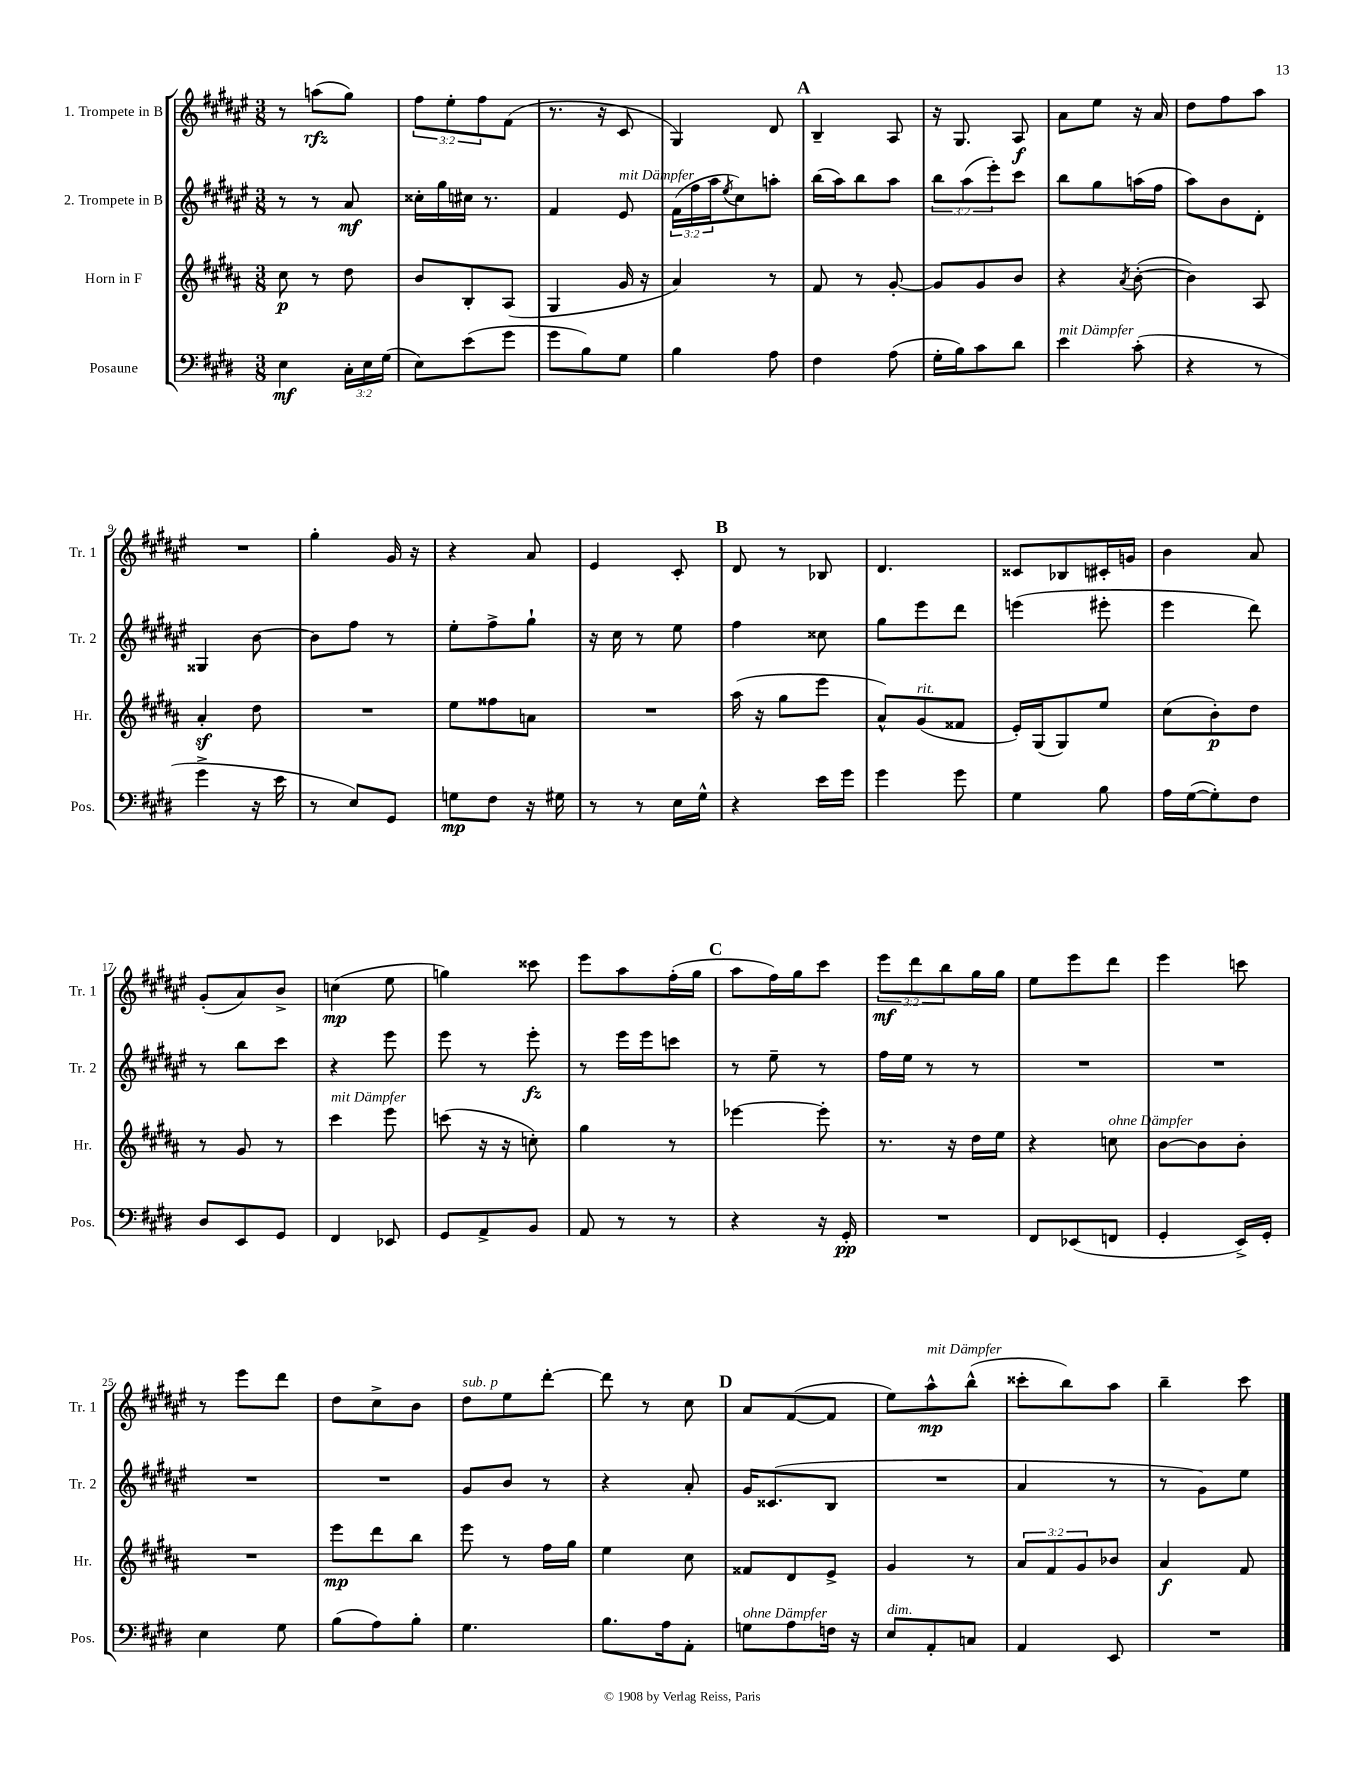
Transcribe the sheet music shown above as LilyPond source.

<<
\new StaffGroup <<
\new Staff = "s0" \with { instrumentName = "1. Trompete in B" shortInstrumentName = "Tr. 1" } {
    \clef treble \key fis \major \numericTimeSignature \time 3/8 \override Staff.TupletNumber.text = #tuplet-number::calc-fraction-text
    r8 a''8\rfz( gis''8) |
    \tuplet 3/2 { fis''8 eis''8-. fis''8 } fis'8( |
    r8. r16 cis'8 |
    gis4) dis'8 |
    \mark \markup { \bold "A" } b4-- ais8 |
    r16 gis8. ais8\f |
    ais'8 eis''8 r16 ais'16 |
    dis''8 fis''8 ais''8 |
    R4. |
    gis''4-. gis'16 r16 |
    r4 ais'8 |
    eis'4 cis'8-. |
    \mark \markup { \bold "B" } dis'8 r8 bes8 |
    dis'4. |
    cisis'8 bes8 cis'16-. g'16 |
    b'4 ais'8 |
    gis'8-.( ais'8) b'8-> |
    c''4\mp( eis''8 |
    g''4) cisis'''8 |
    eis'''8 ais''8 fis''16-.( gis''16 |
    \mark \markup { \bold "C" } ais''8 fis''16) gis''16 cis'''8 |
    \tuplet 3/2 { eis'''8\mf dis'''8 b''8 } gis''16 gis''16 |
    eis''8 eis'''8 dis'''8 |
    eis'''4 c'''8 |
    r8 eis'''8 dis'''8 |
    dis''8 cis''8-> b'8 |
    dis''8^\markup { \italic "sub. p" } eis''8 dis'''8~-. |
    dis'''8 r8 cis''8 |
    \mark \markup { \bold "D" } ais'8 fis'8~( fis'8 |
    eis''8) ais''8-^\mp^\markup { \italic "mit Dämpfer" } b''8-^( |
    cisis'''8-. b''8) ais''8 |
    b''4-- cis'''8 \bar "|." |
}
\new Staff = "s1" \with { instrumentName = "2. Trompete in B" shortInstrumentName = "Tr. 2" } {
    \clef treble \key fis \major \numericTimeSignature \time 3/8 \override Staff.TupletNumber.text = #tuplet-number::calc-fraction-text
    r8 r8 ais'8\mf |
    cisis''16-. gis''16 cis''16 r8. |
    fis'4 eis'8^\markup { \italic "mit Dämpfer" } |
    \tuplet 3/2 { fis'16( fis''16 ais''16 } \acciaccatura { eis''8 } cis''8) a''8-. |
    \mark \markup { \bold "A" } b''16( ais''16) b''8 ais''8 |
    \tuplet 3/2 { b''8 ais''8( eis'''8-.) } cis'''8 |
    b''8 gis''8 a''16( fis''16 |
    ais''8) b'8 dis'8-. |
    gisis4 b'8~ |
    b'8 fis''8 r8 |
    eis''8-. fis''8-> gis''8-! |
    r16 cis''16 r8 eis''8 |
    \mark \markup { \bold "B" } fis''4 cisis''8 |
    gis''8 eis'''8 dis'''8 |
    e'''4( eis'''8-. |
    eis'''4 dis'''8) |
    r8 b''8 cis'''8 |
    r4 eis'''8 |
    eis'''8 r8 eis'''8-.\fz |
    r8 eis'''16 eis'''16 c'''8 |
    \mark \markup { \bold "C" } r8 eis''8-- r8 |
    fis''16 eis''16 r8 r8 |
    R4. |
    R4. |
    R4. |
    R4. |
    gis'8 b'8 r8 |
    r4 ais'8-. |
    \mark \markup { \bold "D" } gis'16 cisis'8.( b8 |
    R4. |
    ais'4 r8 |
    r8 gis'8) eis''8 \bar "|." |
}
\new Staff = "s2" \with { instrumentName = "Horn in F" shortInstrumentName = "Hr." } {
    \clef treble \key b \major \numericTimeSignature \time 3/8 \override Staff.TupletNumber.text = #tuplet-number::calc-fraction-text
    cis''8\p r8 dis''8 |
    b'8 b8-. ais8( |
    gis4 gis'16 r16 |
    ais'4) r8 |
    \mark \markup { \bold "A" } fis'8 r8 gis'8~-. |
    gis'8 gis'8 b'8 |
    r4 \acciaccatura { ais'8 } b'8~-.( |
    b'4) ais8 |
    ais'4-.\sf dis''8 |
    R4. |
    e''8 fisis''8 a'8 |
    R4. |
    \mark \markup { \bold "B" } ais''16( r16 gis''8 e'''8 |
    ais'8-^) gis'8^\markup { \italic "rit." }( fisis'8 |
    e'16-.) gis16( gis8) e''8 |
    cis''8( b'8-.\p) dis''8 |
    r8 gis'8 r8 |
    cis'''4^\markup { \italic "mit Dämpfer" } e'''8 |
    c'''8( r16 r16 c''8-.) |
    gis''4 r8 |
    \mark \markup { \bold "C" } ees'''4~ ees'''8-. |
    r8. r16 dis''16 e''16 |
    r4 c''8^\markup { \italic "ohne Dämpfer" } |
    b'8~ b'8 b'8-. |
    R4. |
    e'''8\mp dis'''8 b''8 |
    e'''8 r8 fis''16 gis''16 |
    e''4 cis''8 |
    \mark \markup { \bold "D" } fisis'8 dis'8 e'8-> |
    gis'4 r8 |
    \tuplet 3/2 { ais'8 fis'8 gis'8 } bes'8 |
    ais'4\f fis'8 \bar "|." |
}
\new Staff = "s3" \with { instrumentName = "Posaune" shortInstrumentName = "Pos." } {
    \clef bass \key e \major \numericTimeSignature \time 3/8 \override Staff.TupletNumber.text = #tuplet-number::calc-fraction-text
    e4\mf \tuplet 3/2 { cis16-. e16 gis16( } |
    e8) e'8( gis'8 |
    gis'8 b8) gis8 |
    b4 a8 |
    \mark \markup { \bold "A" } fis4 a8( |
    gis16-. b16) cis'8 dis'8 |
    e'4^\markup { \italic "mit Dämpfer" } cis'8-.( |
    r4 r8 |
    gis'4-> r16 e'16 |
    r8 e8) gis,8 |
    g8\mp fis8 r16 gis16 |
    r8 r8 e16 gis16-^ |
    \mark \markup { \bold "B" } r4 e'16 gis'16 |
    gis'4 gis'8 |
    gis4 b8 |
    a16 gis16~( gis8-.) fis8 |
    dis8 e,8 gis,8 |
    fis,4 ees,8 |
    gis,8 a,8-> b,8 |
    a,8 r8 r8 |
    \mark \markup { \bold "C" } r4 r16 gis,16-.\pp |
    R4. |
    fis,8 ees,8( f,8 |
    gis,4-. e,16->) gis,16-. |
    e4 gis8 |
    b8( a8) b8-. |
    gis4. |
    b8. a16 a,8-. |
    \mark \markup { \bold "D" } g8^\markup { \italic "ohne Dämpfer" } a8 f16 r16 |
    e8^\markup { \italic "dim." } a,8-. c8 |
    a,4 e,8 |
    R4. \bar "|." |
}
>>
>>
